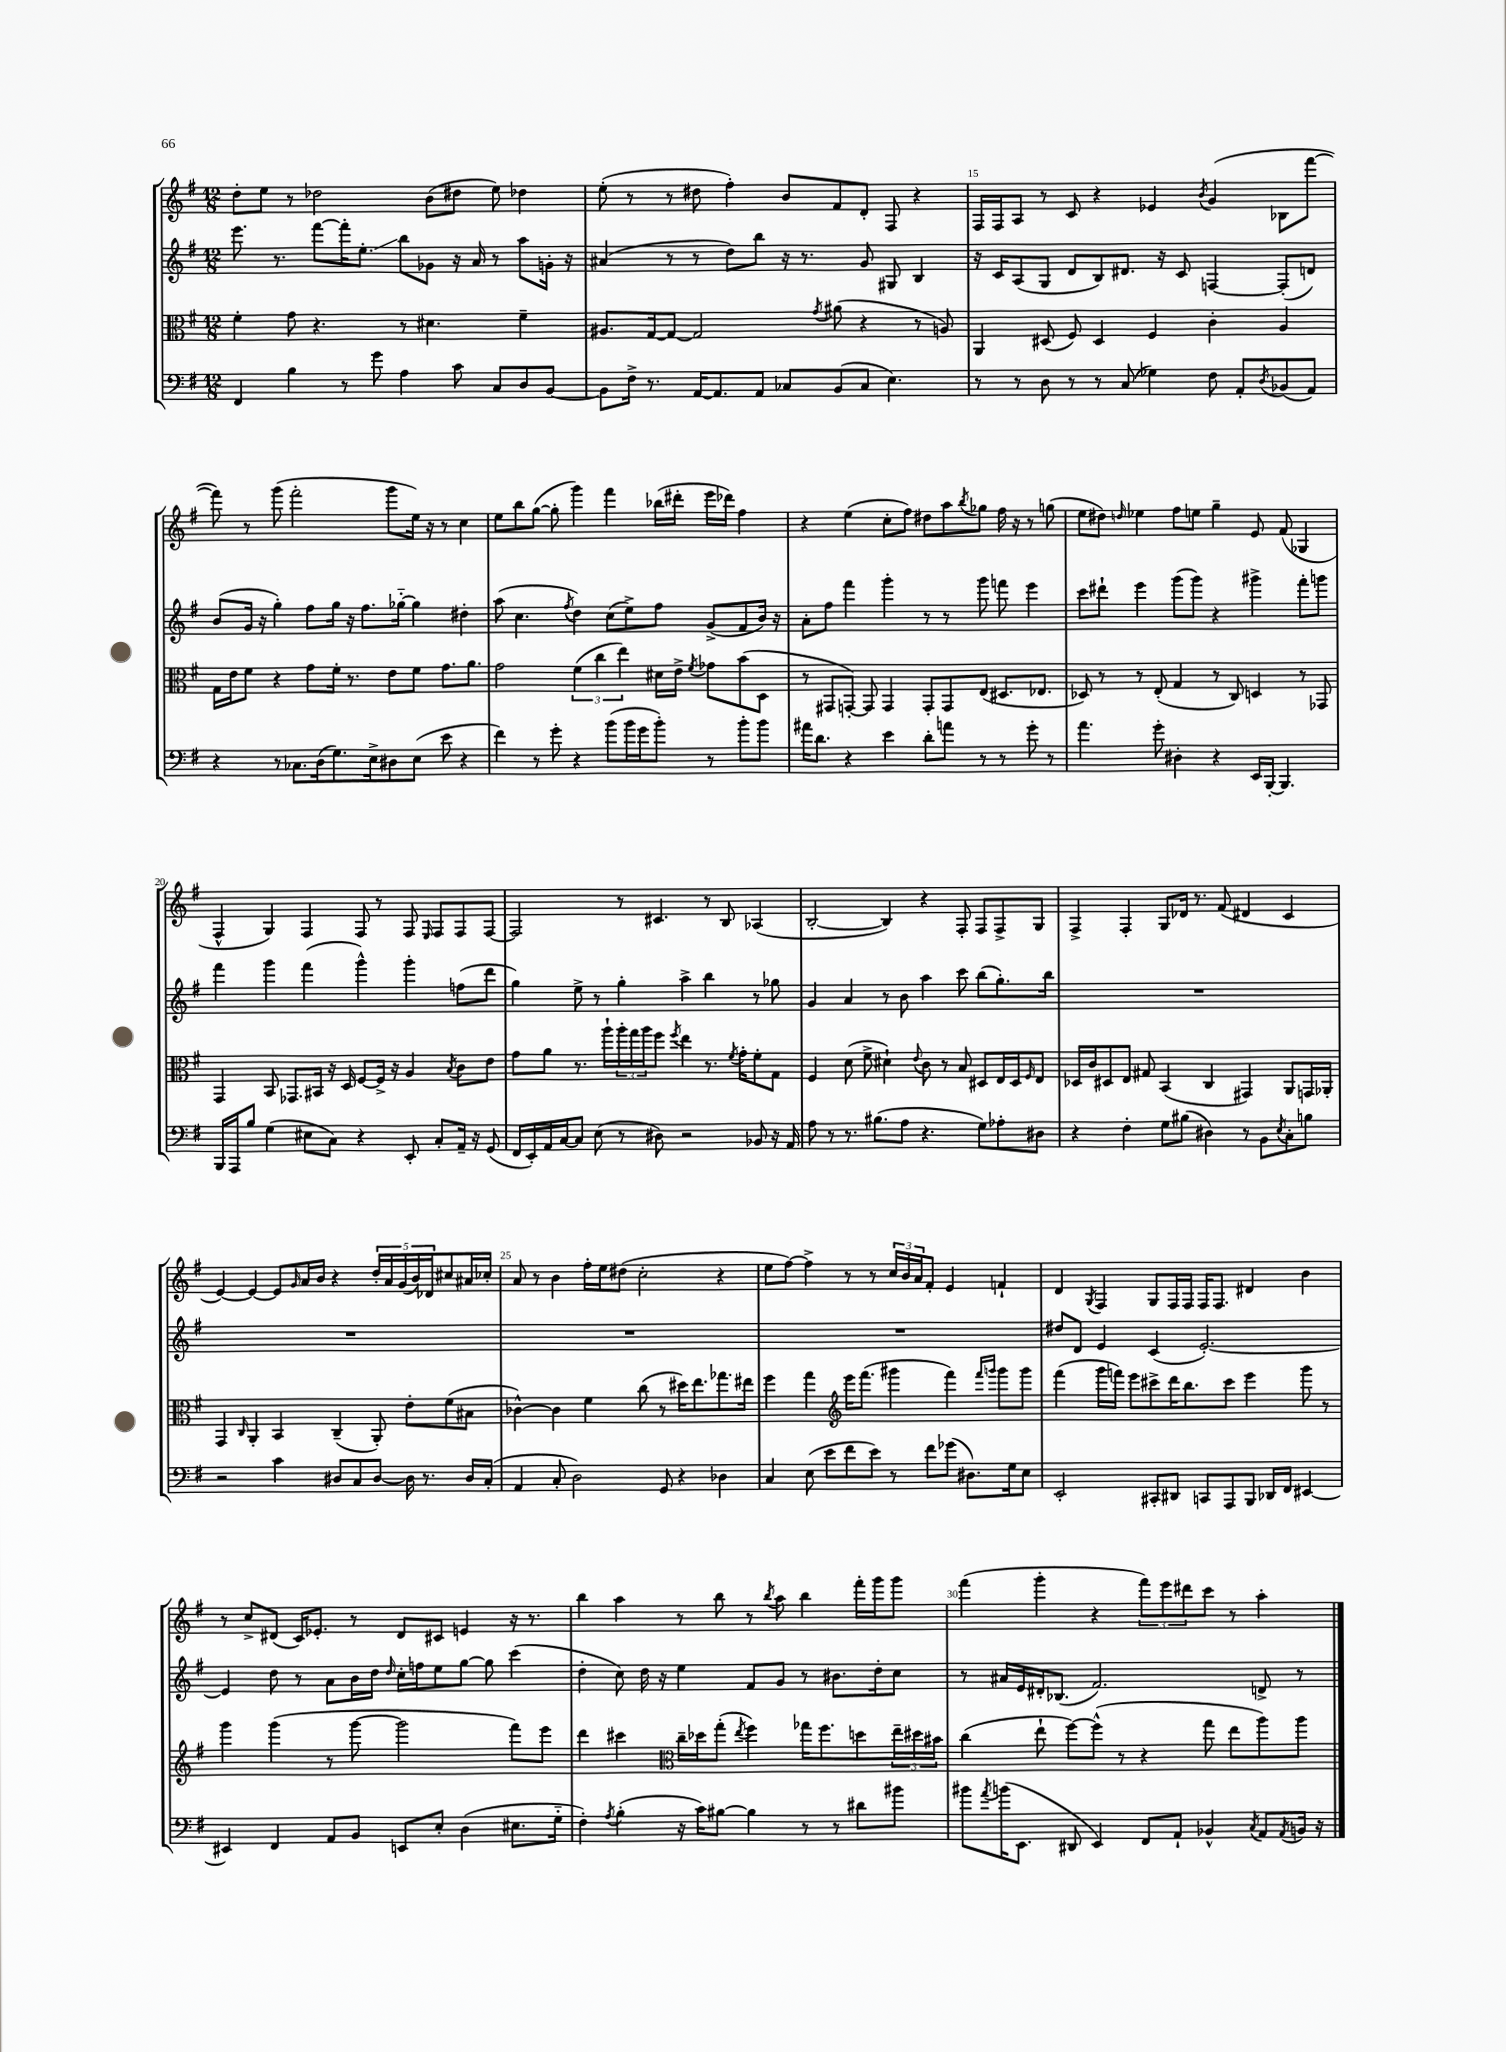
<<
\new StaffGroup <<
\new Staff = "s0" {
    \clef treble \key g \major \numericTimeSignature \time 12/8
    d''8-. e''8 r8 des''2 b'8( dis''8 e''8) des''4 |
    e''8-.( r8 r8 dis''8 fis''4-.) b'8 fis'8 d'8-. fis8 r4 |
    fis16 fis16 a8 r8 c'8 r4 ees'4 \acciaccatura { b'8 } g'4( bes8 fis'''8~ |
    fis'''8) r8 g'''8( fis'''2-. g'''8 e''16) r16 r8 c''4 |
    e''8 b''8 g''8~( g''8-. g'''4) fis'''4 bes''16( dis'''16-. e'''16 des'''16) fis''4 |
    r4 e''4( c''8-. fis''8) dis''8 a''8 \acciaccatura { b''8 } ges''8 fis''16 r16 r8 g''8( |
    e''8 dis''8) \grace { d''16 } ees''4 fis''8 e''8 g''4-- e'8 fis'8( ges4 |
    fis4-^ g4) fis4 fis8 r8 fis8 \grace { e16 } fis8 fis8 fis8~ |
    fis2 r8 cis'4. r8 b8 aes4( |
    b2~-. b4) r4 fis8-. fis8 fis8-> g8 |
    fis4-> fis4-. g8 des'16 r8. fis'8( dis'4 c'4 |
    e'4~) e'4~ e'8 \grace { g'16 } a'16 b'16 r4 \tuplet 5/4 { d''16-. a'16 g'16( b'16) des'16 } cis''8 ais'16 ces''16-. |
    a'8 r8 b'4 fis''16-. e''16 dis''8( c''2-. r4 |
    e''8 fis''8~) fis''4-> r8 r8 \tuplet 3/2 { c''16 b'16 a'16 } fis'8-. e'4 f'4-! |
    d'4 \acciaccatura { g8 } fis4 g8 fis16 fis16 fis16 fis8. dis'4 b'4 |
    r8 c''8-> dis'8( c'16) ees'8.-. r8 dis'8 cis'8 e'4 r16 r8. |
    b''4 a''4 r8 b''8 r8 \acciaccatura { b''8 } a''8 b''4 fis'''16-. g'''16 g'''8 |
    fis'''4( g'''4-. r4 \tuplet 3/2 { fis'''8) e'''8 dis'''8 } c'''8 r8 a''4-. \bar "|." |
}
\new Staff = "s1" {
    \clef treble \key g \major \numericTimeSignature \time 12/8
    e'''8. r8. fis'''8~ fis'''16-. e''8.-.\glissando b''8 ges'8 r16 a'16 r8 a''8 g'16-. r16 |
    ais'4( r8 r8 d''8) b''8 r16 r8. g'8 gis8 b4 |
    r16 c'16 a8( g8 d'8 b8) dis'8. r16 c'8 f4~ f8-.( d'8) |
    b'8( g'16 r16 g''4-.) fis''8 g''16 r16 fis''8. ges''16~-_ ges''4 dis''4-. |
    a''8( c''4. \acciaccatura { fis''8 } d''4) c''8( e''8->) fis''8 g'8->( fis'8 b'16) r16 |
    a'8-. fis''8 fis'''4 g'''4-. r8 r8 g'''8 f'''8 e'''4 |
    c'''8 dis'''8-! e'''4 g'''8( g'''8) r4 gis'''4-> fis'''8-. g'''8 |
    fis'''4 g'''4 fis'''4( g'''4-^) g'''4-. f''8( d'''8 |
    g''4) e''8-> r8 g''4-. a''4-> b''4 r8 ges''8 |
    g'4 a'4 r8 b'8 a''4 c'''8 b''8( g''8.-.) b''16 |
    R1. |
    R1. |
    R1. |
    R1. |
    dis''8 d'8 e'4 c'4( e'2.~-.) |
    e'4 d''8 r8 a'8 b'16 d''16 \grace { d''16 } c''16-. f''16 e''8 g''8~ g''8 c'''4( |
    d''4-. c''8) d''16 r16 e''4 fis'8 g'8 r8 bis'8. d''16-. c''8 |
    r8 ais'16 e'16 dis'16-. bes8.( fis'2.) d'8-> r8 \bar "|." |
}
\new Staff = "s2" {
    \clef alto \key g \major \numericTimeSignature \time 12/8
    fis'4-. g'8 r4. r8 dis'4. fis'4-- |
    ais8. g16~ g8~ g2 \acciaccatura { g'8 } ais'8( r4 r8 a8) |
    a,4 dis8( fis8) dis4 fis4 c'4-. a4 |
    g16 e'16 fis'8 r4 g'8 fis'16-. r8. e'8 fis'8 g'8. a'8. |
    g'2 \tuplet 3/2 { fis'4( c''4 e''4) } dis'16 e'16-> \acciaccatura { fis'8 } ges'8 b'8( d8 |
    r8 gis,8 g,8~-.) g,8 g,4 g,8-. g,8 e8( dis8. ees8. |
    des8) r8 r8 e8-.( g4 r8 c8) d4 r8 ges,8 |
    g,4 b,8 ges,8. bis,16 r16 d16 fis8~ fis16-> r16 a4 \acciaccatura { b8 } c'8 e'8 |
    g'8 a'8 r8. a''16-! \tuplet 3/2 { a''16-. g''16 a''16 } fis''8 \acciaccatura { fis''8 } e''4 r8. \acciaccatura { fis'8 } g'16-. fis'8-. g8 |
    fis4 d'8( fis'8-> dis'4-!) \appoggiatura { e'8 } c'8 r8 b8 dis8 e16 dis16 \grace { fis16 } e8 |
    des16 c'16 dis8 e8 gis8 b,4( c4 gis,4) a,8 g,16 aes,16-. |
    g,4 \grace { c16 } a,4-. b,4 c4--( a,8-.) e'8-. fis'8( bis8 |
    ces'4~-^) ces'4 fis'4 c''8( r8 dis''16) e''8. ges''8. eis''16 |
    fis''4 g''4 \clef treble e'''16 fis'''8.( gis'''4 fis'''4) \grace { fis'''16 g'''16 } g'''8 g'''8 |
    fis'''4( g'''16 f'''16) e'''8 cis'''8-> d'''16 b''8. cis'''8 e'''4 g'''8 r8 |
    g'''4 g'''4( r8 g'''8~ g'''2 fis'''8) e'''8 |
    d'''4 cis'''4 \clef alto c''16-- des''16 g''8-.( \acciaccatura { e''8 } fis''4) ges''16 fis''8. d''8 \tuplet 3/2 { e''16-- dis''16 bis'16 } |
    c''4( e''8-! fis''8~) fis''8-^( r8 r4 g''8 e''8 a''8) a''8 \bar "|." |
}
\new Staff = "s3" {
    \clef bass \key g \major \numericTimeSignature \time 12/8
    fis,4 b4 r8 g'8 a4 c'8 c8 d8 b,8~ |
    b,8 fis16-> r8. a,16~ a,8. a,8 ces8 b,8( ces8 e4.) |
    r8 r8 d8 r8 r8 c8( ges4) fis8 a,8-. \acciaccatura { d8 } bes,8( a,8) |
    r4 r8 ces8. d16( g8.) e16-> dis8 e8( e'8 r4 |
    fis'4) r8 g'8-. r4 b'8( b'16 g'16 b'8-.) r8 b'8-. b'8 |
    ais'16 d'8. r4 e'4 d'8-. a'8 r8 r8 g'8-. r8 |
    a'4. g'8-. dis4-. r4 e,16 b,,16~-. b,,4. |
    b,,16 a,,16 b8 g4( eis8 c8) r4 e,8-. c8-. a,16-- r16 g,8( |
    fis,16 e,16-.) a,16 c16~ c8 e8( r8 dis8) r2 bes,8 r16 a,16 |
    a8 r8 r8. bis8.( a8 r4. g8) aes8-. dis8 |
    r4 fis4-. g8 bis8( dis4) r8 b,8 \acciaccatura { e8 } c8-. b8 |
    r2 c'4 dis8 c8 dis8~ dis16 r8. dis16 c16-.( |
    a,4 c8-. d2) g,8 r4 des4 |
    c4 e8( e'8 fis'8 e'8) r8 fis'8 ges'8( dis8.) g16 e8 |
    e,2-. cis,8-. dis,8 c,8 a,,8 b,,8 des,16 fis,16 eis,4~ |
    eis,4 fis,4 a,8 b,8 e,8 e8-. d4( eis8. g16-_ |
    fis4-.) \acciaccatura { a8 } b4-.( r16 c'16) bis8~ bis4 r8 r8 dis'8 bis'8 |
    bis'8 \acciaccatura { a'8 } b'16( e,8. dis,8 e,4) fis,8 a,8-! bes,4-^ \acciaccatura { c8 } a,8 \acciaccatura { a,8 } b,16 r16 \bar "|." |
}
>>
>>
\layout { \context { \Score currentBarNumber = #13 \override BarNumber.break-visibility = ##(#f #t #t) barNumberVisibility = #(every-nth-bar-number-visible 5) } }
